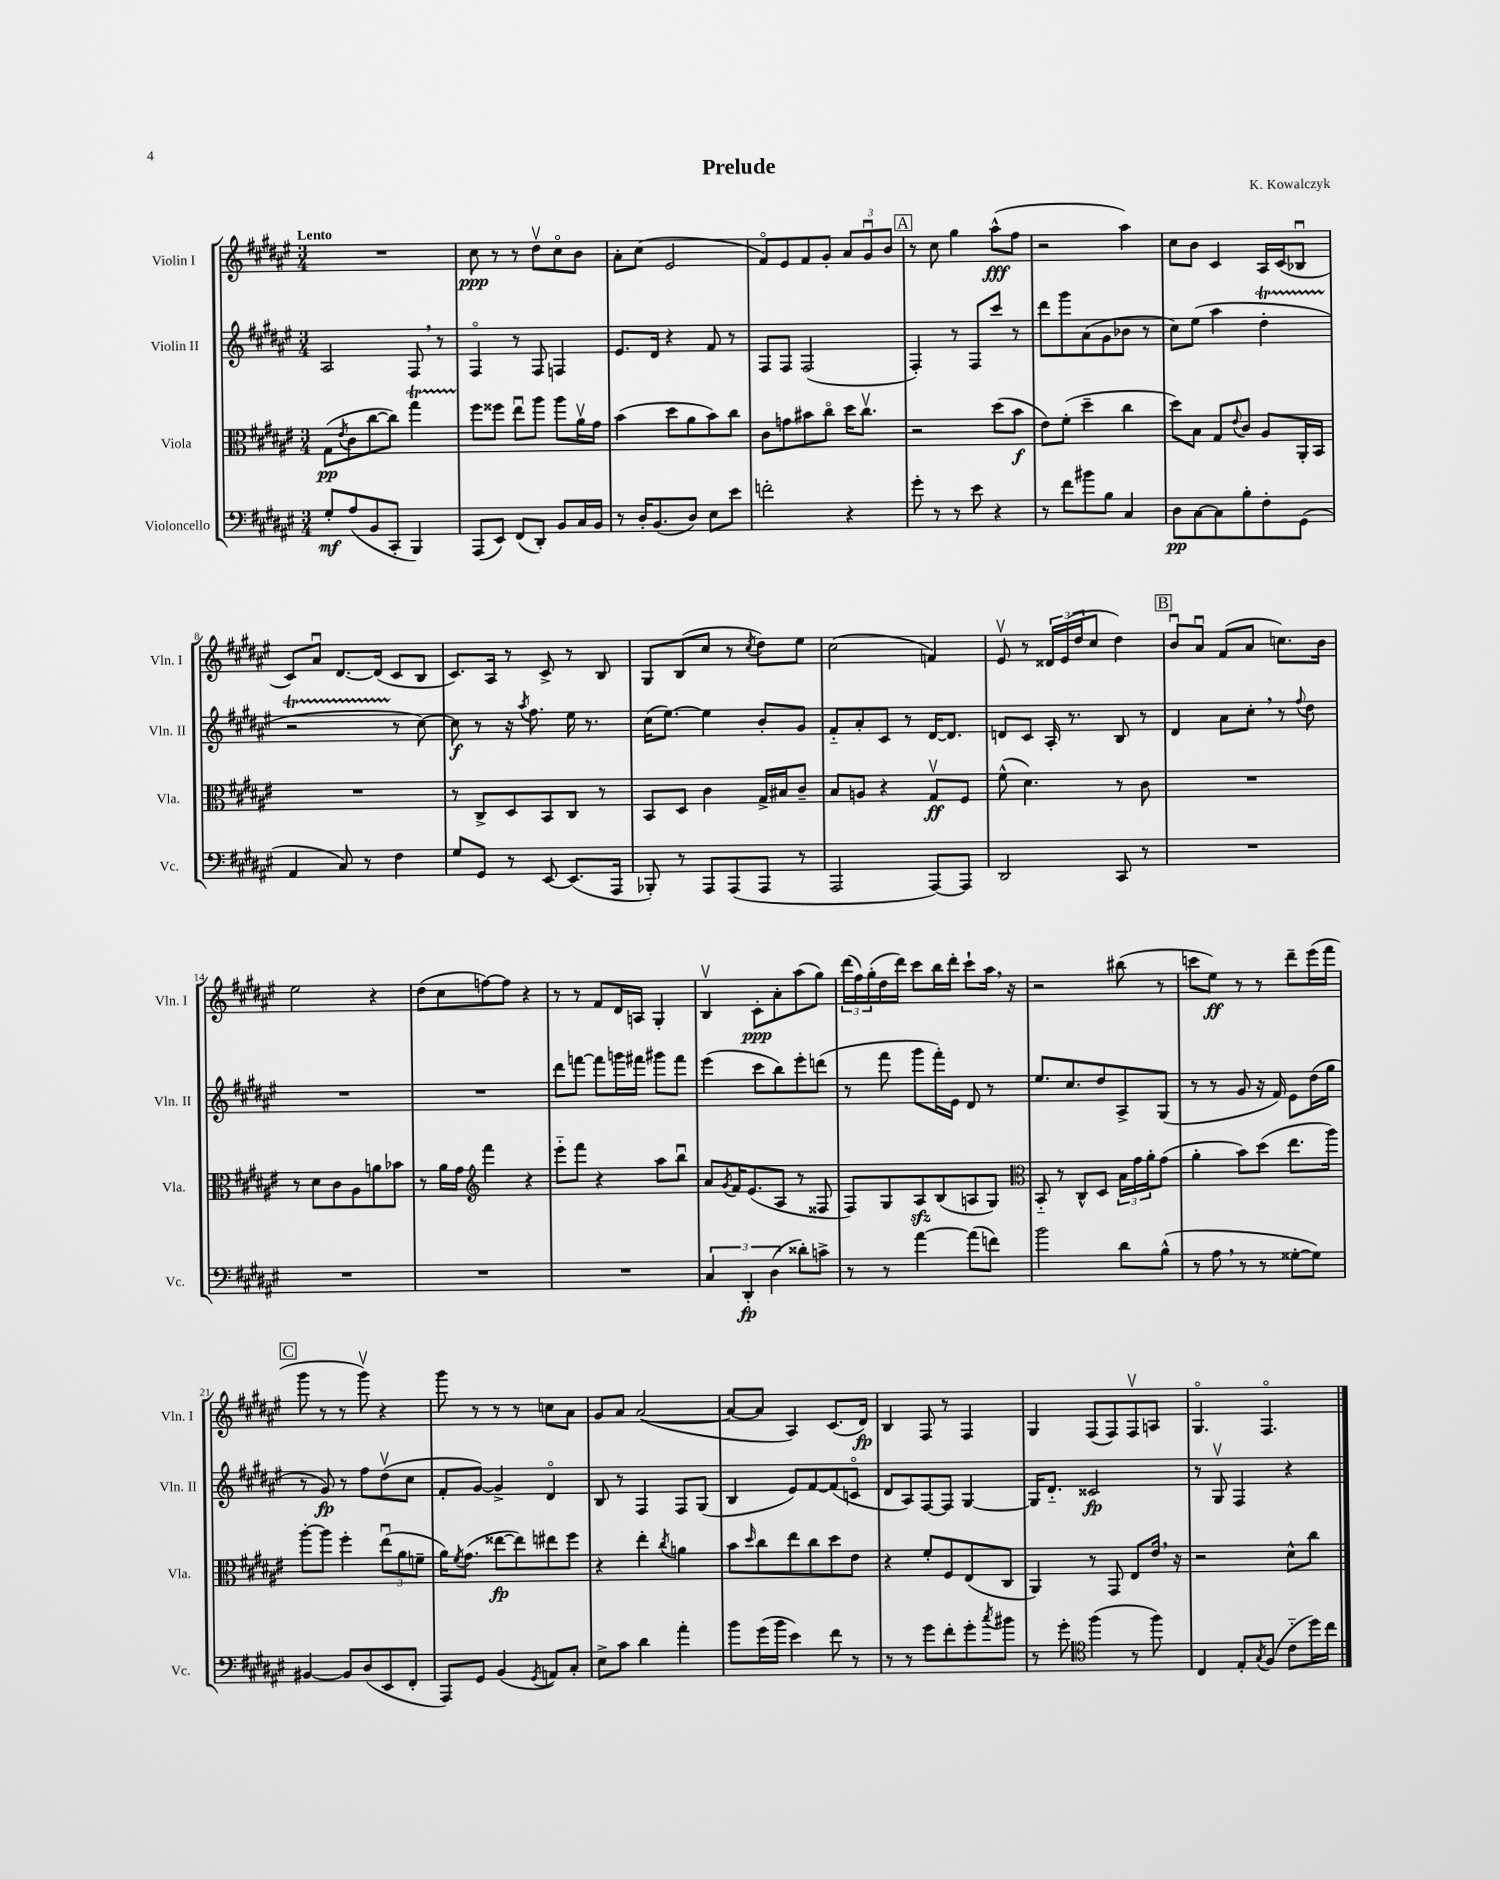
\header { title = "Prelude" composer = "K. Kowalczyk" }
<<
\new StaffGroup <<
\new Staff = "s0" \with { instrumentName = "Violin I" shortInstrumentName = "Vln. I" } {
    \clef treble \key fis \major \numericTimeSignature \time 3/4 \tempo "Lento"
    R2. |
    cis''8\ppp r8 r8 dis''8\upbow cis''8\flageolet b'8 |
    ais'8-. cis''8( eis'2 |
    fis'8\flageolet) eis'8 fis'8 gis'8-. \tuplet 3/2 { ais'8 gis'8\downbow b'8 } |
    \mark \markup { \box "A" } r8 cis''8 gis''4 ais''8-^\fff( fis''8 |
    r2 ais''4) |
    cis''8 b'8 cis'4 ais16 cis'16( bes8\downbow |
    cis'8) ais'8\downbow dis'8.~ dis'16( cis'8 b8 |
    cis'8.) ais16 r8 cis'8-> r8 b8 |
    gis8 b8( cis''8 r8 \acciaccatura { cis''8 } dis''8) eis''8 |
    cis''2( f'4) |
    eis'8\upbow r8 \tuplet 3/2 { disis'16 eis'16( dis''16 } cis''8 dis''4) |
    \mark \markup { \box "B" } b'8\downbow ais'8\downbow fis'8( ais'8 c''8.) b'16 |
    eis''2 r4 |
    dis''8( cis''8 f''8~) f''8 r4 |
    r8 r8 fis'8 dis'16 a16 gis4-. |
    b4\upbow cis'8-.\ppp ais'8-. ais''8( gis''8) |
    \tuplet 3/2 { dis'''16( fis''16) gis''16-.( } dis''16 dis'''16) cis'''8 b''16 dis'''16-. cis'''8-! ais''16 \breathe r16 |
    r2 bis''8( r8 |
    c'''8 eis''8\ff) r8 r8 dis'''8-- eis'''16( fis'''16 |
    \mark \markup { \box "C" } gis'''8 r8 r8 gis'''8\upbow) r4 |
    gis'''8 r8 r8 r8 c''8 ais'8 |
    gis'8 ais'8 ais'2~( |
    ais'8~ ais'8 ais4) cis'8.( dis'16\fp) |
    b4 fis8 r8 fis4 |
    gis4 fis8( fis8) fis8\upbow a8 |
    gis4.\flageolet fis4.\flageolet \bar "|." |
}
\new Staff = "s1" \with { instrumentName = "Violin II" shortInstrumentName = "Vln. II" } {
    \clef treble \key fis \major \numericTimeSignature \time 3/4
    ais2 fis8 \breathe r8 |
    fis4\flageolet r8 fis8 f4 |
    eis'8. dis'16 r4 fis'8 r8 |
    fis8 fis8 fis2( |
    \mark \markup { \box "A" } fis4-.) r8 fis8 cis'''8 r8 |
    dis'''8 gis'''8 ais'8( gis'8 bes'8 r8 |
    cis''8) eis''8( ais''4 dis''4-.\startTrillSpan |
    r2 r8\stopTrillSpan cis''8~) |
    cis''8\f r8 r16 \acciaccatura { ais''8 } fis''8. eis''16 r8. |
    cis''16( eis''8.~) eis''4 b'8-. gis'8 |
    fis'8-_ ais'8-. cis'8 r8 dis'16~ dis'8. |
    d'8 cis'8 ais16-. r8. b8 r8 |
    \mark \markup { \box "B" } dis'4 ais'8 cis''8-. \breathe r8 \appoggiatura { fis''8 } dis''8 |
    R2. |
    R2. |
    dis'''8 f'''8~ f'''8 g'''16 fis'''16 gis'''8 fis'''8 |
    eis'''4( cis'''8 b''8) eis'''8-. d'''8( |
    r8 fis'''8 gis'''8 fis'''16-.) eis'16 dis'8 r8 |
    eis''8. cis''8. dis''8 ais8-> gis8( |
    r8 r8 gis'8 r16 fis'16) eis'8 dis''16( gis''16 |
    \mark \markup { \box "C" } r8 gis'8\fp) r8 fis''8 dis''8\upbow( cis''8 |
    fis'8-. gis'8~) gis'4-> dis'4\flageolet |
    b8 r8 fis4 fis8 gis8( |
    b4 eis'8) fis'8~ fis'8( c'8\flageolet |
    dis'8 ais8) fis8~ fis8 gis4~ |
    gis16 dis'8.-_ cisis'2\fp |
    r8 gis8\upbow fis4 r4 \bar "|." |
}
\new Staff = "s2" \with { instrumentName = "Viola" shortInstrumentName = "Vla." } {
    \clef alto \key fis \major \numericTimeSignature \time 3/4
    gis8\pp( \acciaccatura { eis'8 } cis'8 cis''8~ cis''8) gis''4\startTrillSpan |
    fis''8\stopTrillSpan fisis''8 eis''8\downbow ais''8 ais''8 ais'16\upbow gis'16 |
    b'4( dis''8 ais'8 b'8) cis''8 |
    cis'8 g'8 bis'8 cis''8\flageolet dis''16 cis''8.\upbow |
    \mark \markup { \box "A" } r2 dis''8( b'8\f |
    eis'8) fis'8-.( dis''4-- cis''4 |
    dis''8) b8 gis8 \appoggiatura { eis'8 } cis'8 ais8 ais,16-. b,16 |
    R2. |
    r8 cis8-> dis8 b,8 cis8 r8 |
    b,8 dis8 cis'4 gis16-> bis16 cis'8-- |
    b8 a8 r4 gis8\upbow\ff fis8 |
    fis'8-^( dis'4.) r8 cis'8 |
    \mark \markup { \box "B" } R2. |
    r8 dis'8 cis'8 ais8 a'8 bes'8 |
    r8 ais'16 gis'16 \clef treble fis'''4 r4 |
    eis'''8-_ fis'''8 r4 ais''8 b''8\downbow |
    ais'8 \acciaccatura { gis'8 } fis'16 eis'8.( ais8 r8 fisis8 |
    fis8) gis8 ais8\sfz b8( a8 gis8) |
    \clef alto b,8-_ r8 cis8-^ dis8 \tuplet 3/2 { b16 gis'16 ais'16-. } gis'8( |
    ais'4-. b'8) dis''8( eis''8. ais''16) |
    \mark \markup { \box "C" } ais''8~-. ais''8 fis''4-. \tuplet 3/2 { eis''8\downbow( ais'8 f'8-- } |
    ais'16) \acciaccatura { fis'8 } gis'8.( eisis''8~\fp eisis''8) eis''8 fis''8 |
    r4 eis''4-. \acciaccatura { cis''8 } a'4 |
    b'8 \grace { dis''16 } cis''8 eis''8 cis''8 dis''8 eis'8 |
    r4 fis'8-. fis8 eis8( cis8 |
    ais,4) r8 gis,8 eis8 eis'16 \breathe r16 |
    r2 dis'8-^ cis''8 \bar "|." |
}
\new Staff = "s3" \with { instrumentName = "Violoncello" shortInstrumentName = "Vc." } {
    \clef bass \key fis \major \numericTimeSignature \time 3/4
    gis8-.\mf ais8( b,8 cis,8-. b,,4) |
    ais,,8( eis,8) fis,8( dis,8-.) b,8 cis16 b,16 |
    r8 dis16-. b,8.( dis8) eis8 eis'8 |
    f'2-. r4 |
    \mark \markup { \box "A" } gis'8-. r8 r8 eis'8 r4 |
    r8 fis'8 bis'8 b8 cis4 |
    dis8\pp cis8~ cis8 b8-. fis8-. gis,8( |
    ais,4 cis8) r8 fis4 |
    gis8 gis,8 r8 eis,8~ eis,8.( ais,,16 |
    bes,,8-.) r8 ais,,8 ais,,8( ais,,8 r8 |
    ais,,2 ais,,8~) ais,,8 |
    dis,2 cis,8 r8 |
    \mark \markup { \box "B" } R2. |
    R2. |
    R2. |
    R2. |
    \tuplet 3/2 { cis4 dis,4-.\fp dis4( } disis'8-.) c'8-> |
    r8 r8 ais'4~ ais'8( f'8) |
    b'2 dis'8 b8-^( |
    r8 ais8 \breathe r8 r8 gisis8~-. gisis8) |
    \mark \markup { \box "C" } bis,4~ bis,8 dis8( eis,8 fis,8-. |
    ais,,8) gis,8 b,4( \acciaccatura { gis,8 } a,8) cis8-. |
    eis8-> cis'8 dis'4 ais'4-. |
    b'8 gis'16( b'16 eis'4) fis'8 r8 |
    r8 r8 gis'8 fis'8-. gis'8-. \acciaccatura { cis''8 } bis'8 |
    r8 gis'8-. \clef tenor fis''4( r8 fis''8) |
    cis4 eis8-. \acciaccatura { gis8 } fis8( cis'8-_ dis''16) cis''16 \bar "|." |
}
>>
>>
